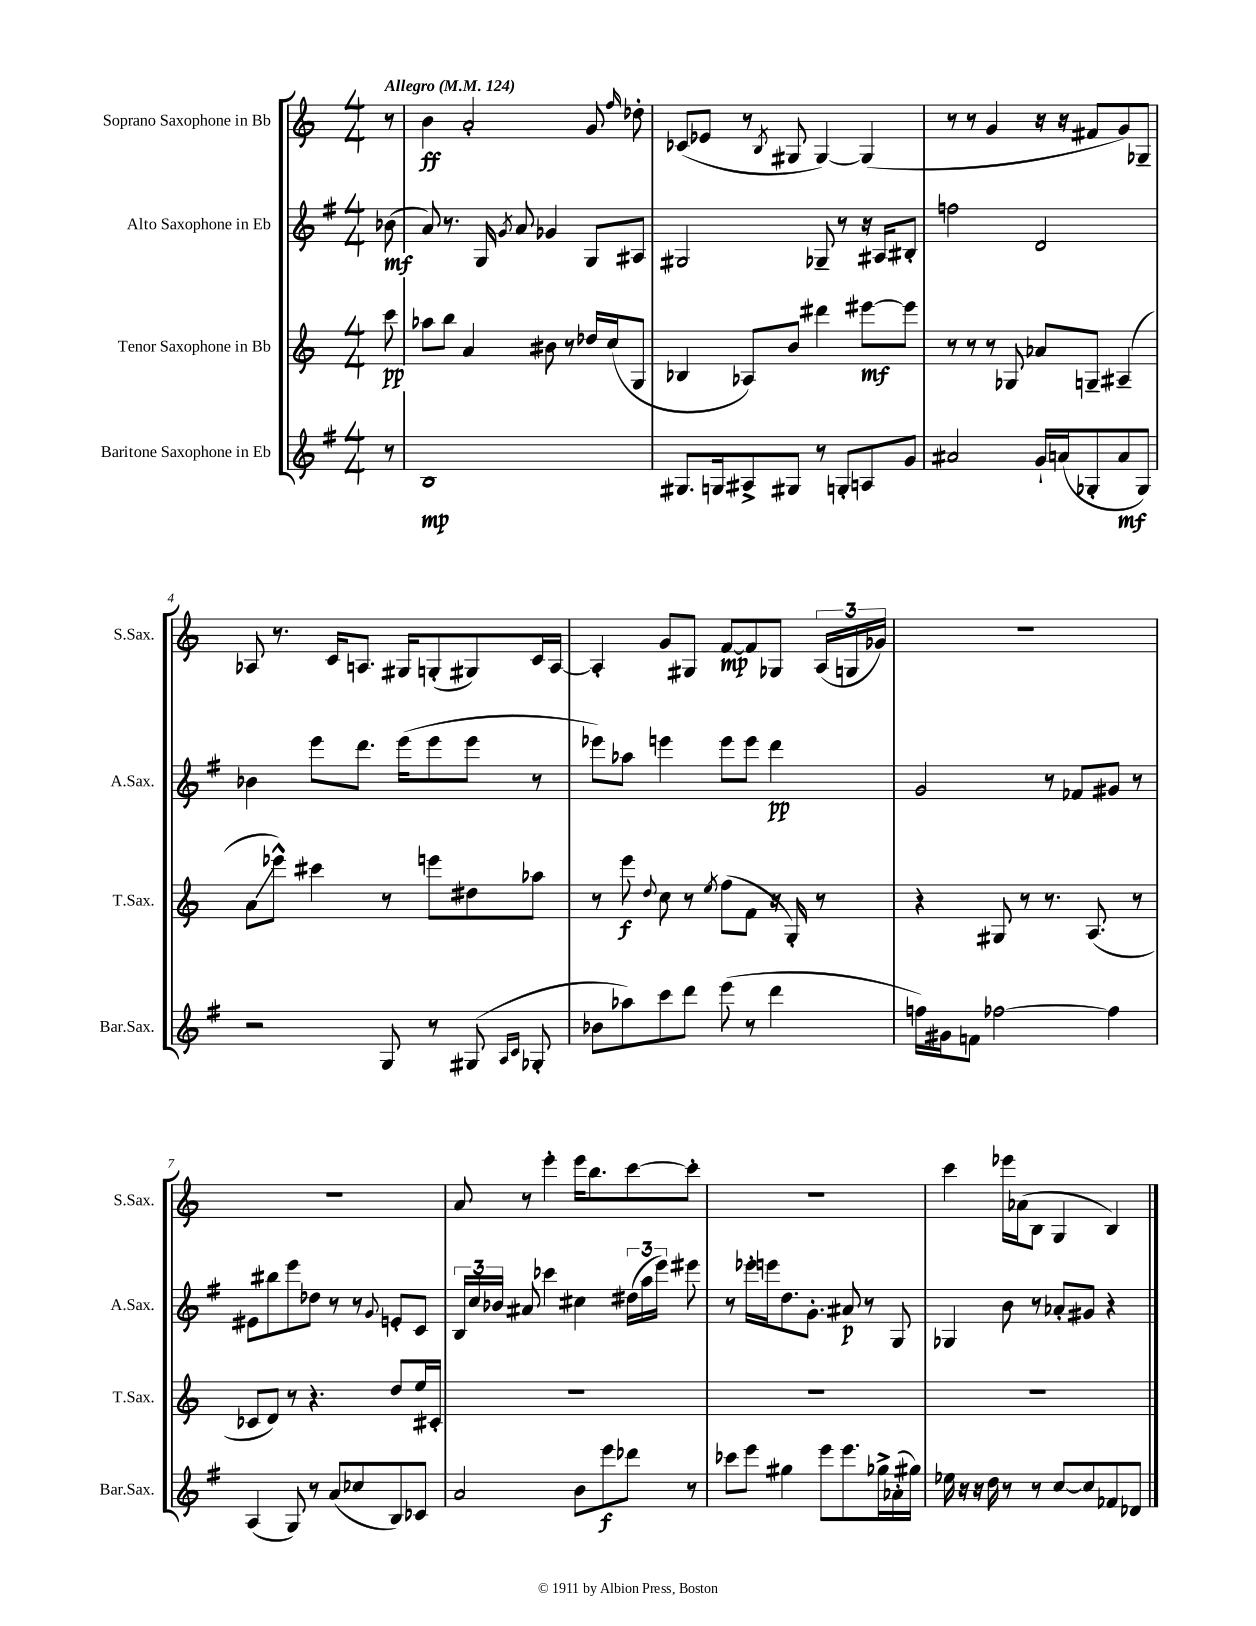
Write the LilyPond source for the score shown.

<<
\new StaffGroup <<
\new Staff = "s0" \with { instrumentName = "Soprano Saxophone in Bb" shortInstrumentName = "S.Sax." } {
    \clef treble \key c \major \numericTimeSignature \time 4/4 \partial 8 \tempo "Allegro" 4 = 124
    \autoBeamOff r8 |
    b'4\ff a'2-. g'8 \grace { f''16 } des''8-. |
    ces'8[( ees'8] r8 \acciaccatura { b8 } gis8 gis4~) gis4( |
    r8 r8 g'4 r16 r16 fis'8[ g'8) ges8]-- |
    aes8 r8. c'16[ a8.] gis16[ g8-.( gis8) c'16 a16]~ |
    a4-. g'8[ gis8] f'8[~\mp f'8 ges8] \tuplet 3/2 { a16[( g16 ges'16]) } |
    r1 |
    R1 |
    a'8 r8 e'''4-. e'''16[ b''8. c'''8~ c'''8]-. |
    R1 |
    c'''4 ees'''16[ aes'16( b8] g4 b4) \bar "|." |
}
\new Staff = "s1" \with { instrumentName = "Alto Saxophone in Eb" shortInstrumentName = "A.Sax." } {
    \clef treble \key g \major \numericTimeSignature \time 4/4 \partial 8
    \autoBeamOff bes'8\mf( |
    a'8) r8. g16 \acciaccatura { g'8 } a'8 ges'4 g8[ ais8] |
    gis2 ges8-- r8 r16 ais16[ bis8]-. |
    f''2 d'2 |
    bes'4 e'''8[ d'''8.] e'''16[( e'''8 e'''8] r8 |
    ees'''8[) aes''8] e'''4 e'''8[ e'''8] d'''4\pp |
    g'2 r8 fes'8[ gis'8] r8 |
    eis'8[ bis''8 e'''8 des''8] r8 r8 \appoggiatura { g'8 } e'8[-. c'8] |
    \tuplet 3/2 { b16[ c''16 bes'16] } ais'8 ces'''4 cis''4 \tuplet 3/2 { dis''16[( a''16 e'''16]) } eis'''8 |
    r8 ees'''16[-. e'''16 d''8. g'8.]-. ais'8\p r8 g8 |
    ges4 b'8 r8 aes'8[-. gis'8] r4 \bar "|." |
}
\new Staff = "s2" \with { instrumentName = "Tenor Saxophone in Bb" shortInstrumentName = "T.Sax." } {
    \clef treble \key c \major \numericTimeSignature \time 4/4 \partial 8
    \autoBeamOff c'''8\pp |
    aes''8[ b''8] a'4 bis'8 r8 des''16[ c''16( g8] |
    bes4 aes8[) b'8] dis'''4 eis'''8[~\mf eis'''8] |
    r8 r8 r8 ges8 aes'8[ g8]-- ais4--( |
    a'8[\glissando ees'''8]-^) cis'''4 r8 e'''8[ dis''8 aes''8] |
    r8 e'''8\f \appoggiatura { d''8 } c''8 r8 \acciaccatura { e''8 } f''8[( f'8] r16 g16-.) r8 |
    r4 gis8 r8 r8. a8.( r8 |
    ces'8[ d'8]) r8 r4. d''8[ e''16 cis'16]-. |
    R1 |
    R1 |
    R1 \bar "|." |
}
\new Staff = "s3" \with { instrumentName = "Baritone Saxophone in Eb" shortInstrumentName = "Bar.Sax." } {
    \clef treble \key g \major \numericTimeSignature \time 4/4 \partial 8
    \autoBeamOff r8 |
    b1\mp |
    gis8.[ g16 ais8-> gis8] r8 g8[-. a8 g'8] |
    ais'2 g'16[-! a'16( ges8-. a'8\mf ges8]) |
    r2 g8 r8 gis8( \grace { a16[ c'16] } ges8-. |
    bes'8[ aes''8) c'''8 d'''8] e'''8( r8 d'''4 |
    f''16[) gis'16 f'8] fes''2~ fes''4 |
    a4( g8) r8 a'8[( ces''8 b8) ces'8] |
    a'2 b'8[ e'''8\f des'''8] r8 |
    ces'''8[ e'''8] gis''4 e'''8[ e'''8. ges''16-> aes'16-.( gis''16]) |
    ees''16 r16 r16 d''16 r8 r8 c''8[~ c''8 fes'8 des'8] \bar "|." |
}
>>
>>
